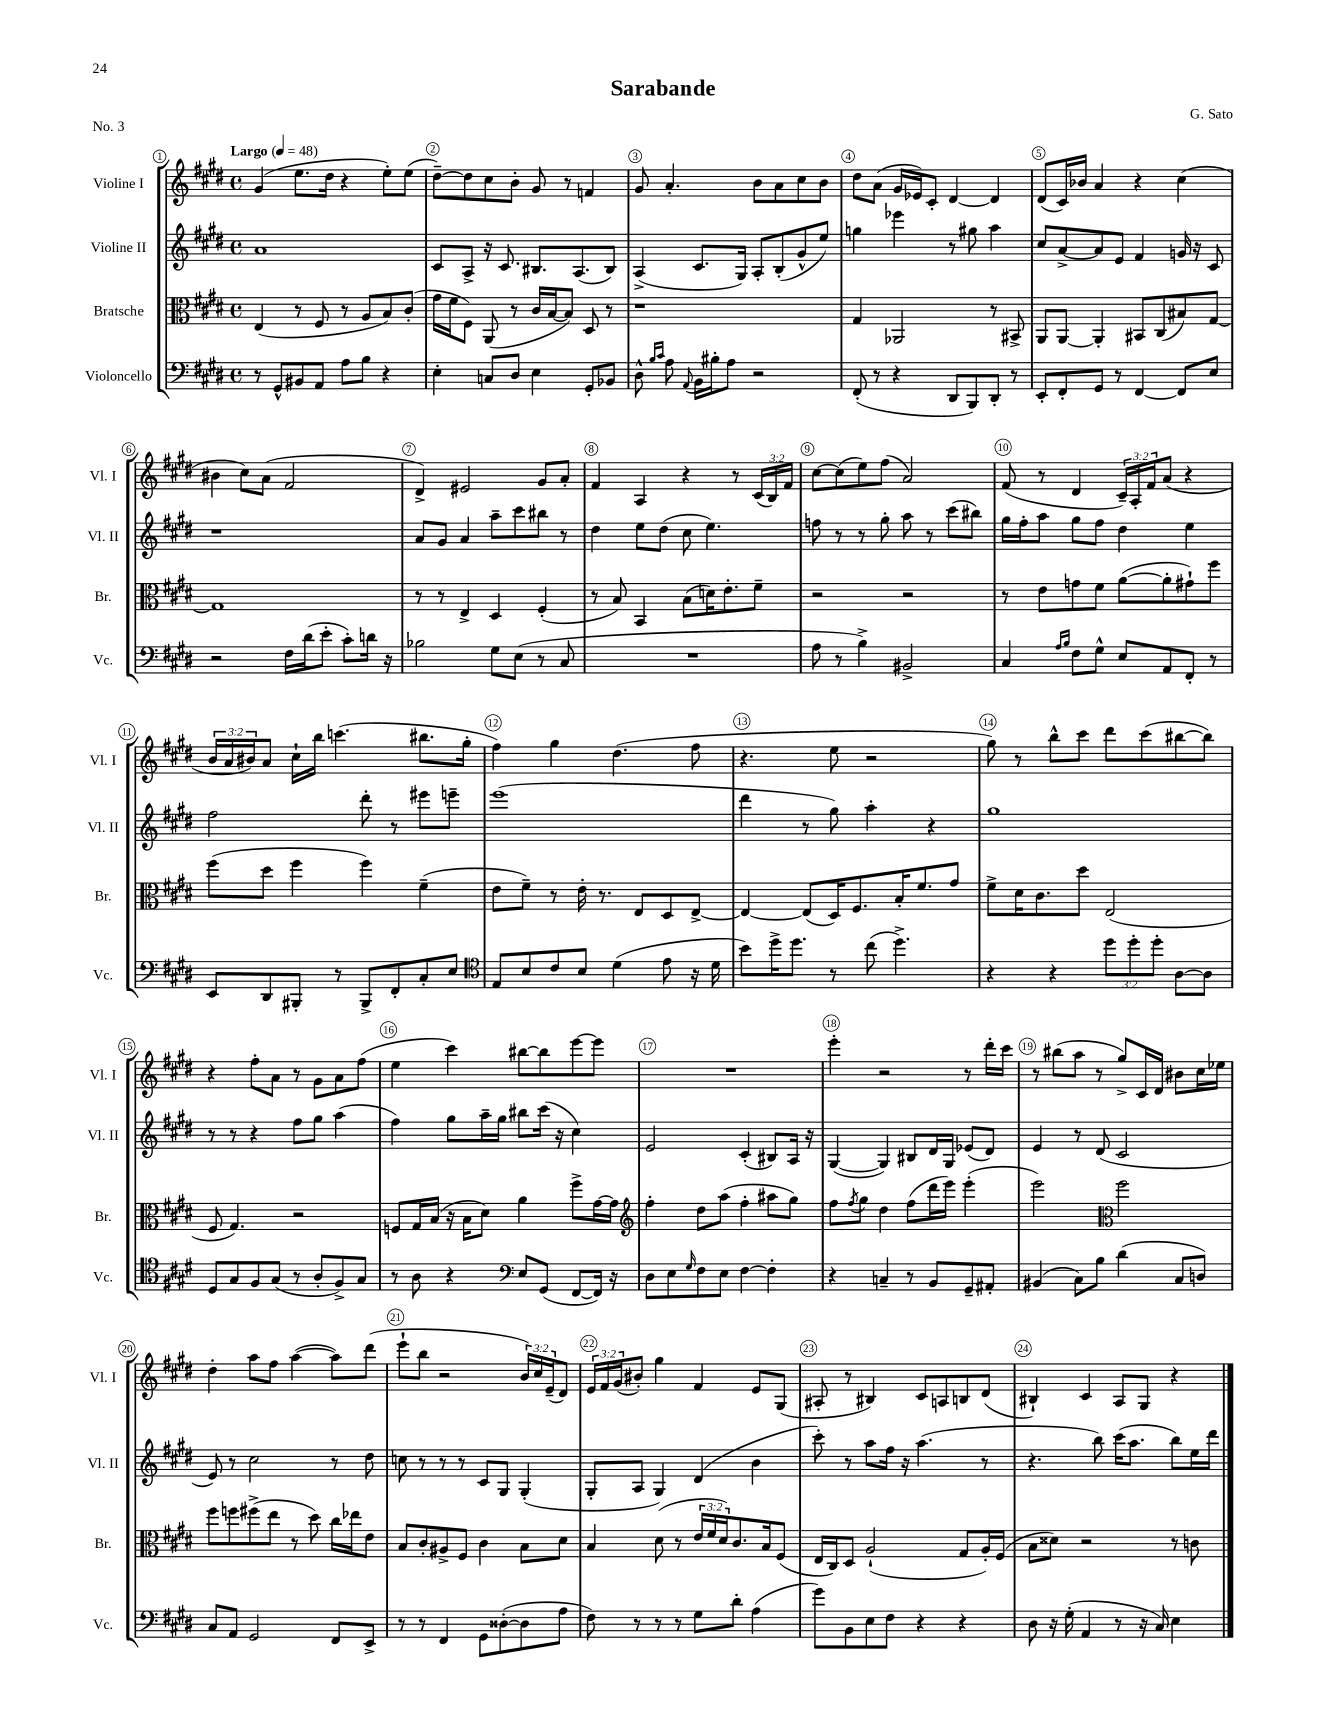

**kern	**kern	**kern	**kern
*part4	*part3	*part2	*part1
*staff4	*staff3	*staff2	*staff1
*I"Violoncello	*I"Bratsche	*I"Violine II	*I"Violine I
*I'Vc.	*I'Br.	*I'Vl. II	*I'Vl. I
*clefF4	*clefC3	*clefG2	*clefG2
*k[f#c#g#d#]	*k[f#c#g#d#]	*k[f#c#g#d#]	*k[f#c#g#d#]
*M4/4	*M4/4	*M4/4	*M4/4
*met(c)	*met(c)	*met(c)	*met(c)
*MM48	*MM48	*MM48	*MM48
=1	=1	=1	=1
!	!	!	!LO:TX:a:B:t=Largo
8r	(4E/	1a	(4g#/
8GG#^^/L	.	.	.
8BB#X/	8r	.	8.ee\L
8AA/J	8F#/	.	.
.	.	.	16dd#\Jk
8A\L	8r	.	4r
8B\J	8A/L	.	.
4r	8B/)	.	8ee'\L)
.	(8c#'/J	.	(8ee\J
=2	=2	=2	=2
4E'\	16g#\LL	8c#/L	[8dd#~\L)
.	16f#\J	.	.
.	8F#\J)	8A^/J	8dd#\]
8Cn/L	(8AA/	16r	8cc#\
.	.	8.c#/	.
8D#/J	8r	.	8b'\J
4E\	16c#/LL	8.B#X/L	8g#/
.	[16B/J	.	.
.	8B/J])	.	8r
.	.	(8.A/	.
8GG#'/L	8D#/	.	4fn/
8BB-X/J	8r	8B#/J)	.
=3	=3	=3	=3
8D#^^\	1r	(4A^/	8g#/
16qqB/LL	.	.	.
16qqc#/JJ	.	.	.
8A\	.	.	4.a'/
8qqAA/	.	.	.
16BB\LL	.	8.c#/L	.
16B#X'\J	.	.	.
8A\J	.	.	.
.	.	16G#/Jk)	.
2r	.	8A'/L	8b\L
.	.	(8B'/	8a\
.	.	8g#^^/	8cc#\
.	.	8ee/J)	8b\J
=4	=4	=4	=4
(8FF#'/	4G#/	4ggn\	8dd#\L
8r	.	.	(8a\J
4r	2AA-X/	4eee-X\	16g#/LL
.	.	.	16e-X/J)
.	.	.	8c#'/J
8DD#/L	.	8r	[4d#/
8BBB/)	.	8gg#X\	.
8DD#'/J	8r	4aa\	4d#/]
8r	8BB#X^/	.	.
=5	=5	=5	=5
8EE'/L	8AA/L	8cc#/L	(8d#/L
8FF#'/	[8AA/J	[8a^/	16c#/L)
.	.	.	16b-X/JJ
8GG#/J	4AA'/]	8a/]	4a/
8r	.	8e/J	.
[4FF#/	8BB#X/L	4f#/	4r
.	(8C#/	.	.
8FF#/L]	8B#X/)	16gn/	(4cc#\
.	.	16r	.
8E/J	[8G#/J	8c#/	.
!!LO:LB:g=z
=6	=6	=6	=6
2r	1G#]	1r	4b#X\
.	.	.	8cc#\L)
.	.	.	(8a\J
16F#\LL	.	.	2f#/
(16d#\J	.	.	.
8e'\J	.	.	.
8c#'\L)	.	.	.
16dn\Jk	.	.	.
16r	.	.	.
=7	=7	=7	=7
2B-X\	8r	8a/L	4d#^/)
.	8r	8g#/J	.
.	4E^/	4a/	2e#X/
8G#\L	4D#/	8aa~\L	.
(8E\J	.	8ccc#\	.
8r	(4F#'/	8bb#X\J	8g#/L
8C#/	.	8r	8a'/J
=8	=8	=8	=8
1r	8r	4dd#\	4f#/
.	8B/)	.	.
.	4BB/	8ee\L	4A/
.	.	(8dd#\J	.
.	(8B\L	8cc#\	4r
.	16dn\K)	4.ee\)	.
.	8.e'\	.	.
.	.	.	8r
.	8f#~\J	.	(24c#/LL
.	.	.	24B/)
.	.	.	24f#/JJ
=9	=9	=9	=9
8A\	2r	8ffn\	[8cc#\L
8r	.	8r	(8cc#\]
4B^\)	.	8r	8ee\)
.	.	8gg#'\	(8ff#\J
2BB#X^/	2r	8aa\	2a/)
.	.	8r	.
.	.	(8ccc#\L	.
.	.	8bb#X\J)	.
=10	=10	=10	=10
4C#/	8r	16gg#\LL	(8f#/
.	.	16ff#'\J	.
.	8e\L	8aa\J	8r
16qqA/LL	.	.	.
16qqB/JJ	.	.	.
8F#\L	8gn\	8gg#\L	4d#/
8G#^^\J	8f#\J	8ff#\J	.
8E/L	([8a\L	4dd#\	24c#~/LL)
.	.	.	24A'/
.	.	.	24f#/J
8AA/	8a'\]	.	(8a/J
8FF#'/J	8g#X`\)	4ee\	4r
8r	8ff#\J	.	.
!!LO:LB:g=z
=11	=11	=11	=11
8EE/L	(8ff#\L	2ff#\	24b/LL
.	.	.	24a/
.	.	.	24b#X/J)
8DD#/	8dd#\J	.	8a/J
8BBB#X'/J	4ff#\	.	16cc#`\LL
.	.	.	16bb\JJ
8r	.	.	(4.cccn\
8BBB#^/L	4ff#\)	8ddd#'\	.
8FF#'/	.	8r	.
8C#'/	(4f#~\	8eee#X\L	8.bb#X\L
8E/J	.	8eeen~\J	.
.	.	.	16gg#'\Jk
=12	=12	=12	=12
*clefC4	*	*	*
8E/L	8e\L	(1eee	4ff#\)
8B/	8f#~\J)	.	.
8c#/	8r	.	4gg#\
8B/J	16e'\	.	.
.	8.r	.	.
(4d#\	.	.	(4.dd#\
.	8E/L	.	.
8e\	8D#/	.	.
16r	[8E^/J	.	8ff#\
16d#\	.	.	.
=13	=13	=13	=13
8b\L)	4E/_	4ddd#\	4.r
16dd#^\K	.	.	.
8.dd#\J	.	.	.
.	(8E/L]	8r	.
8r	16D#/K)	8gg#\)	8ee\
.	8.F#/	.	.
(8cc#\	.	4aa'\	2r
4.dd#^\)	16B'/K	.	.
.	8.f#/	.	.
.	.	4r	.
.	8g#/J	.	.
=14	=14	=14	=14
4r	8f#^\L	1gg#	8gg#\)
.	16d#\K	.	8r
.	8.c#\	.	.
4r	.	.	8bb^^\L
.	8dd#\J	.	8ccc#\J
12dd#\L	(2E/	.	8ddd#\L
12dd#'\	.	.	.
.	.	.	(8ccc#\
12dd#'\J	.	.	.
[8A\L	.	.	[8bb#X\
8A\J]	.	.	8bb#\J])
!!LO:LB:g=z
=15	=15	=15	=15
8D#/L	8F#/	8r	4r
8G#/	4.G#/)	8r	.
8F#/	.	4r	8ff#'\L
(8G#/J	.	.	8a\J
8r	2r	8ff#\L	8r
8A'/L	.	8gg#\J	8g#\L
8F#^/)	.	(4aa\	8a\
8G#/J	.	.	(8ff#\J
=16	=16	=16	=16
8r	8Fn/L	4ff#\)	4ee\
8A\	16G#/L	.	.
.	(16B/JJ	.	.
4r	16r	8gg#\L	4ccc#\)
.	16B\KL	.	.
.	8d#\J)	16aa~\L	.
.	.	16gg#\JJ	.
*clefF4	*	*	*
8E/L	4a\	8bb#X\L	[8bb#X\L
(8GG#/J	.	(16ccc#\Jk	8bb#\]
.	.	16r	.
[8FF#/L	8ff#^\L	4cc#\)	[8eee\
16FF#/Jk])	[16g#\L	.	8eee\J]
16r	16g#\JJ]	.	.
=17	=17	=17	=17
*	*clefG2	*	*
8D#\L	4ff#'\	2e/	1r
8E\	.	.	.
16qqG#/	.	.	.
8F#\	8dd#\L	.	.
8E\J	(8aa\J	.	.
[4F#\	4ff#'\	(4c#'/	.
4F#'\]	8aa#X\L	8B#X/L)	.
.	8gg#\J)	16A/Jk	.
.	.	16r	.
=18	=18	=18	=18
4r	8ff#\L	([4G#/	4eee'\
.	8qff#/	.	.
.	8gg#\J	.	.
4Cn~/	4dd#\	4G#/])	2r
8r	(8ff#\L	8B#X/L	.
8BB/L	16ddd#\L	16d#/L	.
.	16eee\JJ)	16G#/JJ	.
8GG#~/	(4eee'\	(8e-X/L	8r
8AA#X'/J	.	8d#/J)	16ddd#'\LL
.	.	.	16ccc#\JJ
=19	=19	=19	=19
(4BB#X/	2eee\)	4e/	8r
.	.	.	(8bb#X\L
8C#\L)	.	8r	8aa\J
8B\J	.	(8d#/	8r
*	*clefC3	*	*
(4d#\	2ff#\	2c#/	8gg#^/L)
.	.	.	16c#/L
.	.	.	16d#/JJ
8C#/L	.	.	8b#X\L
8Dn/J)	.	.	16cc#\L
.	.	.	16ee-X\JJ
!!LO:LB:g=z
=20	=20	=20	=20
8C#/L	8ff#\L	8e/)	4dd#'\
8AA/J	8ffn\	8r	.
2GG#/	(8ff#X^\	2cc#\	8aa\L
.	8ee\J	.	8ff#\J
.	8r	.	([4aa\
.	8dd#\)	.	.
8FF#/L	16cc#\LL	8r	8aa\L])
.	16ee-X\J	.	.
8EE^/J	8e\J	8dd#\	(8ddd#\J
=21	=21	=21	=21
8r	8B/L	8ccn\	8eee`\L
8r	8c#'/	8r	8bb\J
4FF#/	8A#X^/	8r	2r
.	8F#/J	8r	.
8GG#\L	4c#\	8c#/L	.
([8D##X'\	.	8G#/J	.
8D##\]	8B\L	(4G#'/	24b/LL)
.	.	.	24cc#/
.	.	.	(24e~/J
8A\J	8d#\J	.	8d#/J)
=22	=22	=22	=22
8F#\)	4B/	8G#'/L	24e/LL
.	.	.	24f#/
.	.	.	(24g#/J
8r	.	8A/J	8b#X'/J)
8r	(8d#\	4G#/)	4gg#\
8r	8r	.	.
8G#\L	24e/LL	(4d#/	4f#/
.	24f#/	.	.
.	24d#/J)	.	.
8d#'\J	8.c#/	.	.
(4A\	.	4b\	8e/L
.	16B/k	.	.
.	(8F#/J	.	(8G#/J
=23	=23	=23	=23
8g#\L)	16E/LL	8ccc#'\)	8A#X'/
.	16C#/J)	.	.
8BB\	8D#/J	8r	8r
8E\	(2A`/	8aa\L	4B#X/)
8F#\J	.	16ff#\Jk	.
.	.	16r	.
4r	.	(4.aa\	8c#/L
.	.	.	8An/
4r	8G#/L	.	8Bn/
.	16A'/L)	8r	(8d#/J
.	(16F#/JJ	.	.
=24	=24	=24	=24
8D#\	8B\L	4.r	4B#X`/)
16r	8d##X\J)	.	.
(16G#'\	.	.	.
4AA/	2r	.	4c#/
.	.	8bb\)	.
8r	.	(16ccc#\KL	8A/L
.	.	8.aa\J	.
16r	.	.	8G#/J
16C#/)	.	.	.
4E\	8r	8bb\L)	4r
.	8cn\	16ee\L	.
.	.	16ddd#\JJ	.
==	==	==	==
*-	*-	*-	*-
